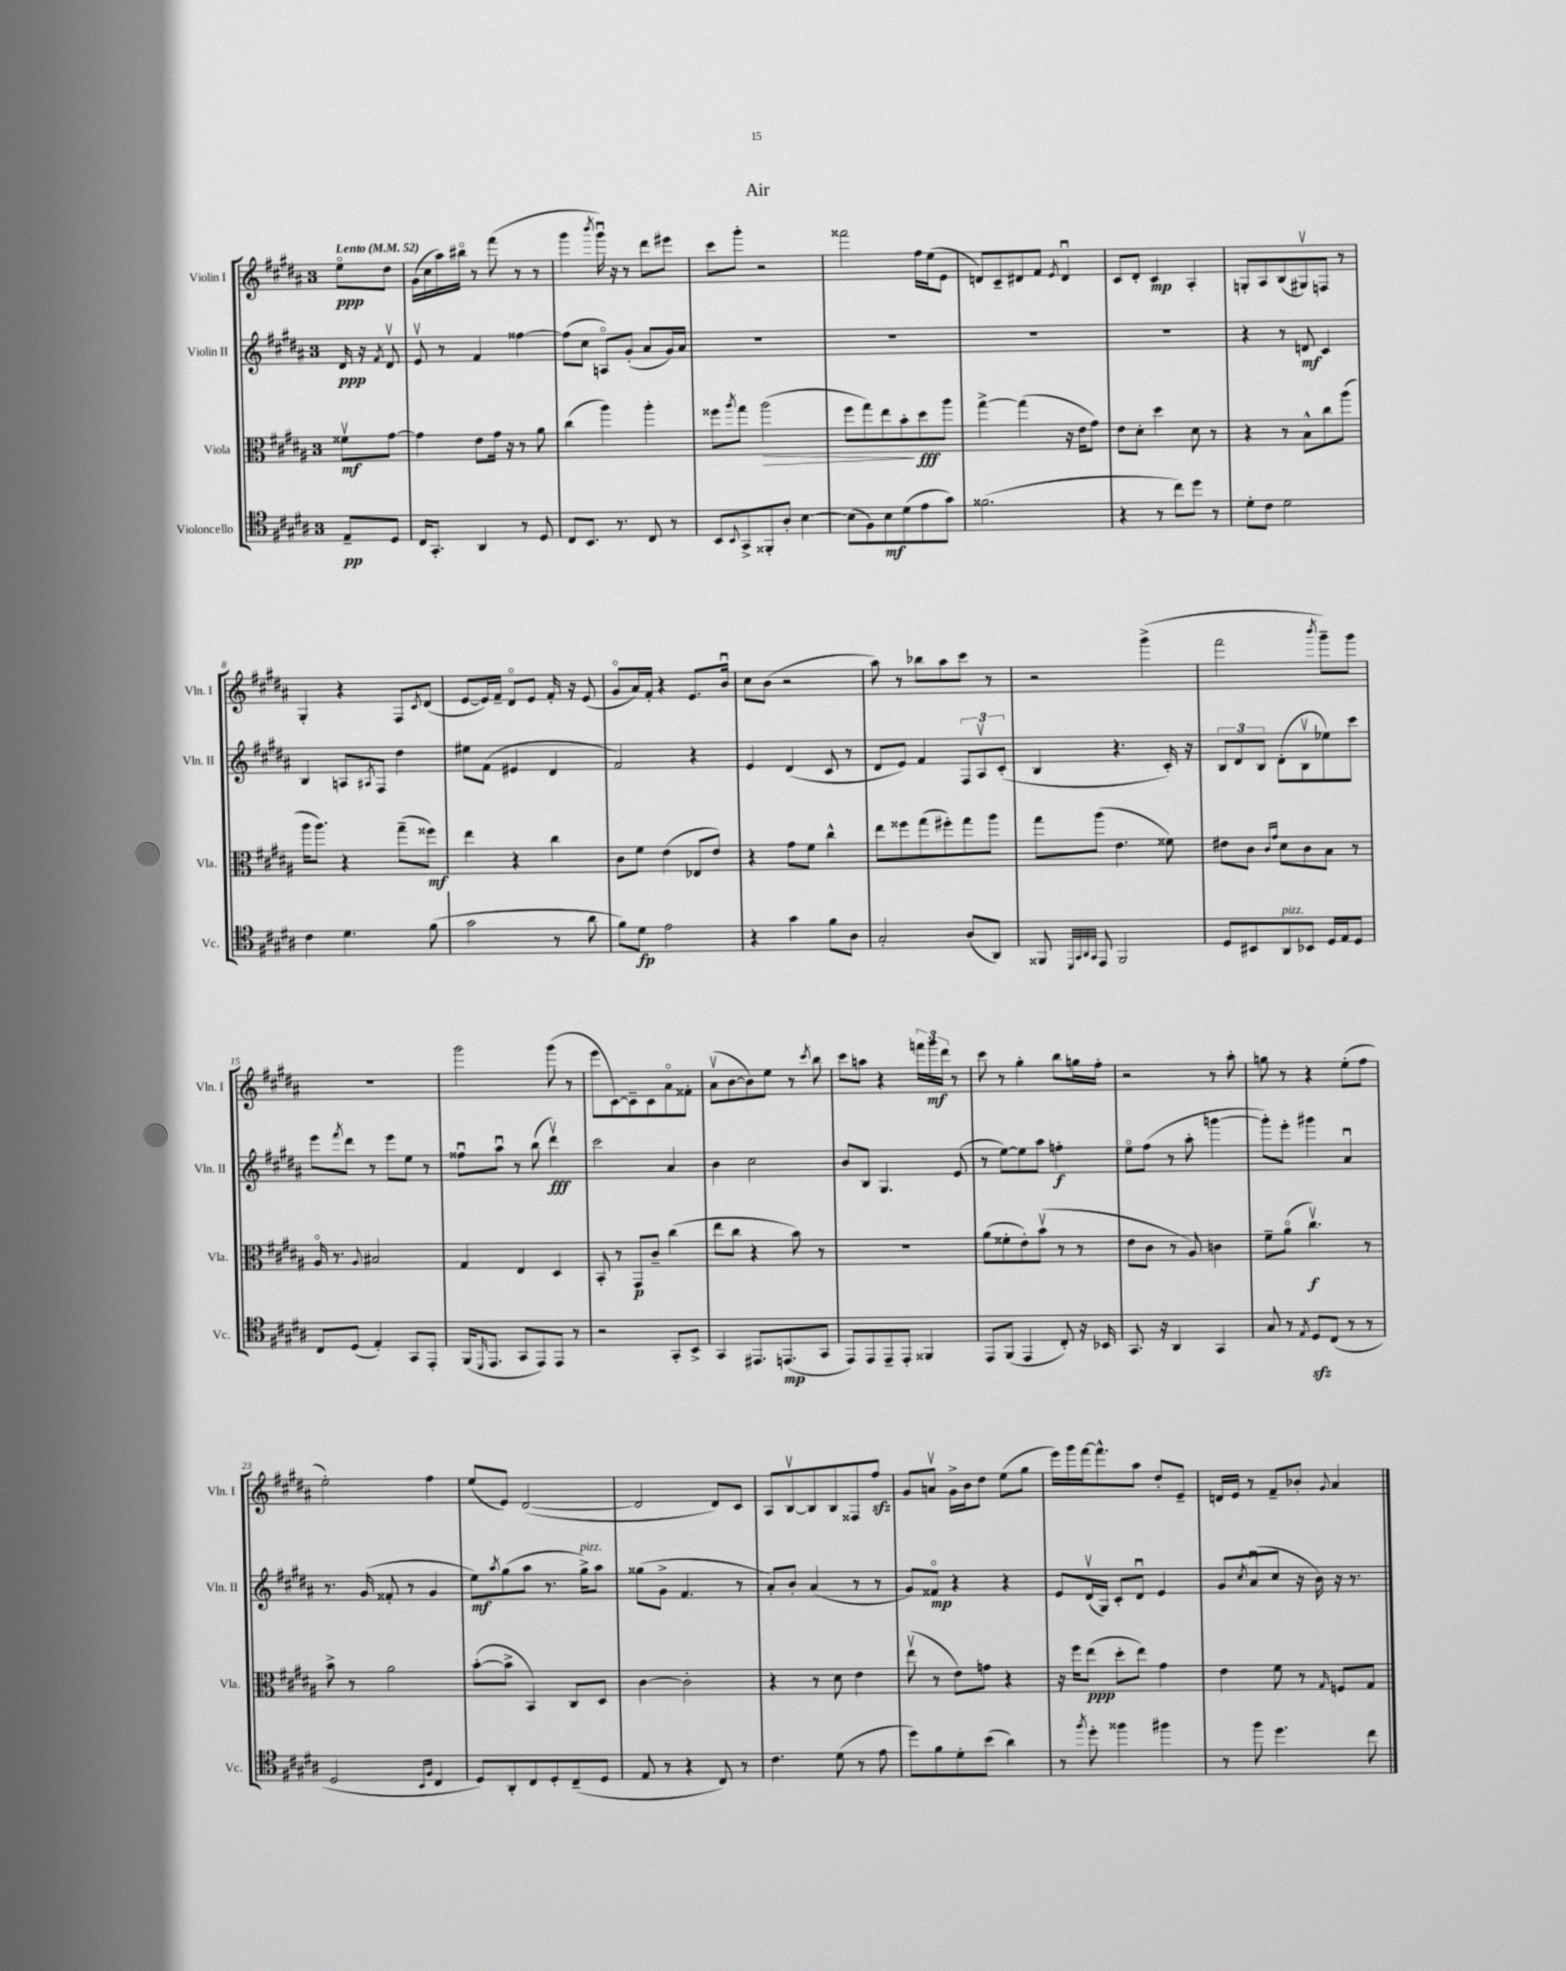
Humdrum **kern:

**kern	**dynam	**kern	**dynam	**kern	**dynam	**kern	**dynam
*part4	*part4	*part3	*part3	*part2	*part2	*part1	*part1
*staff4	*staff4	*staff3	*staff3	*staff2	*staff2	*staff1	*staff1
*I"Violoncello	*	*I"Viola	*	*I"Violin II	*	*I"Violin I	*
*I'Vc.	*	*I'Vla.	*	*I'Vln. II	*	*I'Vln. I	*
*clefC4	*	*clefC3	*	*clefG2	*	*clefG2	*
*k[f#c#g#d#a#]	*	*k[f#c#g#d#a#]	*	*k[f#c#g#d#a#]	*	*k[f#c#g#d#a#]	*
*M3/4	*	*M3/4	*	*M3/4	*	*M3/4	*
*MM52	*	*MM52	*	*MM52	*	*MM52	*
=	=	=	=	=	=	=	=
!	!	!	!	!	!	!LO:TX:a:B:t=Lento	!
8E~/L	pp	8f##Xv\L	mf	16d#/	ppp	8ee\L	ppp
.	.	.	.	16r	.	.	.
.	.	.	.	8qf#/	.	.	.
8D#/J	.	[8g#\J	.	8d#v/	.	8dd#\J	.
=1	=1	=1	=1	=1	=1	=1	=1
16C#/KL	.	4g#\]	.	8ev/	.	(16g#\LL	.
8.GG#'/J	.	.	.	.	.	16cc#\	.
.	.	.	.	8r	.	16aa#\)	.
.	.	.	.	.	.	16bb#X\JJ	.
4AA#/	.	8e\L	.	4f#/	.	8r	.
.	.	16g#\Jk	.	.	.	(8fff#\	.
.	.	16r	.	.	.	.	.
8r	.	8r	.	[4ff##X\	.	8r	.
8D#/	.	8a#\	.	.	.	8r	.
=2	=2	=2	=2	=2	=2	=2	=2
8C#/L	.	(4cc#\	.	(8ff##\L]	.	4ggg#\	.
8.BB/J	.	.	.	8cc#\J	.	.	.
.	.	.	.	.	.	8qbbb/	.
.	.	4aa#\)	.	8An/L)	.	16ggg#u\)	.
8.r	.	.	.	.	.	16r	.
.	.	.	.	(8g#'/J	.	8r	.
8C#/	.	4aa#'\	.	8a#/L	.	8ddd#\L	.
8r	.	.	.	16g#/L)	.	8eee#X\J	.
.	.	.	.	16a#/JJ	.	.	.
=3	=3	=3	=3	=3	=3	=3	=3
8BB/L	.	8ff##X\L	.	2.r	.	8ccc#\L	.
8qqBB/	.	8qaa#/	.	.	.	.	.
8GG#^/	.	8gg#\J	.	.	.	8ggg#'\J	.
!	!	!	!LO:HP:b	!	!	!	!
8FF##X'/	.	(2aa#\	>	.	.	2r	.
8A#'/J	.	.	.	.	.	.	.
[4B\	.	.	.	.	.	.	.
=4	=4	=4	=4	=4	=4	=4	=4
(8B\L]	.	8ff#\L	.	2.r	.	2fff##X\	.
8F#\)	.	8gg#\)	.	.	.	.	.
8B\	mf	8ee\	.	.	.	.	.
(8d#\	.	8b'\	.	.	.	.	.
8e\	.	8dd#\	] fff	.	.	16ff#\LL	.
.	.	.	.	.	.	(16ee\J	.
8g#\J)	.	8aa#\J	.	.	.	8e\J	.
=5	=5	=5	=5	=5	=5	=5	=5
(2.f##X\	.	[4gg#^\	.	2.r	.	8dn/L)	.
.	.	.	.	.	.	8c#~/	.
.	.	(4gg#\]	.	.	.	8d#X/	.
.	.	.	.	.	.	8f#/J	.
.	.	.	.	.	.	8qe/	.
.	.	16r	.	.	.	4d#u/	.
.	.	16e\KL	.	.	.	.	.
.	.	8g#\J)	.	.	.	.	.
=6	=6	=6	=6	=6	=6	=6	=6
4r	.	8e\L	.	2.r	.	8c#/L	.
.	.	8d#'\J	.	.	.	8d#'/J	.
8r	.	4dd#\	.	.	.	4c#/	mp
8cc#\L)	.	.	.	.	.	.	.
8dd#\J	.	8d#\	.	.	.	4A#'/	.
8r	.	8r	.	.	.	.	.
=7	=7	=7	=7	=7	=7	=7	=7
8d#'\L	.	4r	.	4r	.	8Gn'/L	.
8c#\J	.	.	.	.	.	8A#/	.
2d#\	.	8r	.	8r	.	(8B/	.
.	.	8B^^\L	.	8dn/	mf	8G#Xv/)	.
.	.	8cc#\	.	4c#/	.	8Fn/J	.
.	.	(8aa#\J	.	.	.	8r	.
!!LO:LB:g=z
=8	=8	=8	=8	=8	=8	=8	=8
4c#\	.	16aa#\KL	.	4B/	.	4G#'/	.
.	.	8.aa#\J)	.	.	.	.	.
4.d#\	.	4r	.	8An/L	.	4r	.
.	.	.	.	8qA#X/	.	.	.
.	.	.	.	8F#/J	.	.	.
.	.	(8gg#~\L	.	4dd#\	.	8F#/L	.
.	.	.	.	.	.	8qc#/	.
(8f#\	.	8ff##X\J)	mf	.	.	(8d#/J	.
=9	=9	=9	=9	=9	=9	=9	=9
2g#\	.	4ee\	.	8ee#X\L	.	[8e/L	.
.	.	.	.	(8f#\J	.	16e/L])	.
.	.	.	.	.	.	16f#~/JJ	.
.	.	4r	.	4e#X/	.	8d#/L	.
.	.	.	.	.	.	8e/J	.
8r	.	4cc#\	.	4d#/	.	16f#'/	.
.	.	.	.	.	.	16r	.
8a#\	.	.	.	.	.	(8e/	.
=10	=10	=10	=10	=10	=10	=10	=10
8f#\L)	.	8c#\L	.	2f#/)	.	8g#/L	.
8d#\J	fp	8f#\J	.	.	.	16a#/L)	.
.	.	.	.	.	.	16f#'/JJ	.
2e\	.	(4e\	.	.	.	4r	.
.	.	8E-X/L	.	4r	.	8.e/L	.
.	.	8e/J)	.	.	.	.	.
.	.	.	.	.	.	16bu/Jk	.
=11	=11	=11	=11	=11	=11	=11	=11
4r	.	4r	.	4e/	.	8cc#\L	.
.	.	.	.	.	.	(8b\J	.
4g#\	.	8g#\L	.	(4d#/	.	2r	.
.	.	8f#\J	.	.	.	.	.
8f#\L	.	4cc#^^\	.	8c#/	.	.	.
8A#\J	.	.	.	8r	.	.	.
=12	=12	=12	=12	=12	=12	=12	=12
2G#'/	.	8ee\L	.	8d#/L	.	8aa#\)	.
.	.	8ff##X\	.	8e/J)	.	8r	.
.	.	(8gg#\	.	4f#/	.	8bb-X\L	.
.	.	8ff#X'\)	.	.	.	8aa#\	.
(8A#/L	.	8gg#\	.	12F#/L	.	8ccc#\J	.
.	.	.	.	12A#v/	.	.	.
8AA#/J)	.	8aa#\J	.	.	.	8r	.
.	.	.	.	(12c#'/J	.	.	.
=13	=13	=13	=13	=13	=13	=13	=13
8FF##X/	.	8gg#\L	.	4B/	.	2r	.
32qqDD#/LLL	.	.	.	.	.	.	.
32qqGG#/	.	.	.	.	.	.	.
32qqAA#/	.	.	.	.	.	.	.
32qqGG#/JJJ	.	.	.	.	.	.	.
8EE/	.	(8aa#\J	.	.	.	.	.
2FF##/	.	4.e\	.	4.r	.	.	.
.	.	.	.	.	.	(4ggg#^\	.
.	.	8f##X\)	.	16c#'/)	.	.	.
.	.	.	.	16r	.	.	.
=14	=14	=14	=14	=14	=14	=14	=14
8D#/L	.	8e#X\L	.	12B/L	.	2fff#\	.
.	.	.	.	12d#/	.	.	.
8BB#X/	.	8c#\J	.	.	.	.	.
.	.	.	.	12B/J	.	.	.
.	.	16qqc#/LL	.	.	.	.	.
.	.	16qqg#/JJ	.	.	.	.	.
!LO:TX:a:i:t=pizz.	!	!	!	!	!	!	!
8AA#/	.	8d#\L	.	(8d#'\L	.	.	.
8BB-X/J	.	8c#\	.	8Bv\	.	.	.
.	.	.	.	.	.	8qbbb/	.
16D#/LL	.	8B\J	.	8ee-X\)	.	8ggg#~\L)	.
16E/J	.	.	.	.	.	.	.
8D#/J	.	8r	.	8ccc#\J	.	8ggg#\J	.
!!LO:LB:g=z
=15	=15	=15	=15	=15	=15	=15	=15
8C#/L	.	16A#/	.	8eee\L	.	2.r	.
.	.	8.r	.	.	.	.	.
.	.	.	.	8qfff#/	.	.	.
(8D#/J	.	.	.	8ddd#\J	.	.	.
.	.	8qqA#/	.	.	.	.	.
4E'/)	.	2B#X/	.	8r	.	.	.
.	.	.	.	8eee\L	.	.	.
8GG#/L	.	.	.	8ee\J	.	.	.
8EE'/J	.	.	.	8r	.	.	.
=16	=16	=16	=16	=16	=16	=16	=16
(16FF#/KL	.	4G#/	.	8ff##Xu\L	.	2ggg#\	.
16qqDD#/	.	.	.	.	.	.	.
8.EE/J	.	.	.	.	.	.	.
.	.	.	.	8aa#u\J	.	.	.
8GG#/L	.	4E/	.	8r	.	.	.
8EE/)	.	.	.	(8bb\	.	.	.
8EE/J	.	4D#/	.	4ddd#v\)	fff	(8ggg#\	.
8r	.	.	.	.	.	8r	.
=17	=17	=17	=17	=17	=17	=17	=17
2r	.	8BB'/	.	2ccc#\	.	8eee\L	.
.	.	8r	.	.	.	[8c#\)	.
.	.	8GG#/L	p	.	.	8c#~\]	.
.	.	8c#~/J	.	.	.	8c#\	.
8GG#'/L	.	(4cc#\	.	4a#/	.	8a#\	.
8BB^/J	.	.	.	.	.	8f##X'\J	.
=18	=18	=18	=18	=18	=18	=18	=18
4GG#/	.	8ee\L	.	4b\	.	(8a#v\L	.
.	.	8cc#\J	.	.	.	[8b\	.
8.EE#X/L	.	4r	.	2cc#\	.	8b\])	.
.	.	.	.	.	.	8ee\J	.
(8.EEn/	mp	.	.	.	.	.	.
.	.	8b\)	.	.	.	8r	.
.	.	.	.	.	.	8qccc#/	.
8GG#/J	.	8r	.	.	.	8bb\	.
=19	=19	=19	=19	=19	=19	=19	=19
8EE/L)	.	2.r	.	8b/L	.	8ccc#\L	.
8EE/	.	.	.	8B/J	.	8aan\J	.
8EE~/	.	.	.	4.G#/	.	4r	.
8EE'/J	.	.	.	.	.	.	.
4FF##X/	.	.	.	.	.	24fffn\LL	.
.	.	.	.	.	.	24ggg#\	mf
.	.	.	.	.	.	24ddd#\JJ	.
.	.	.	.	(8e/	.	8r	.
=20	=20	=20	=20	=20	=20	=20	=20
8EE/L	.	(8a#\L	.	8r	.	8ccc#\	.
(8FF#/J	.	8f##X'\	.	[8ee\L)	.	8r	.
4EE/	.	8e'\)	.	8ee\]	.	4gg#'\	.
.	.	(8bv\J	.	8aa#\J	.	.	.
8C#'/)	.	8r	.	4ffn'\	f	8bb\L	.
16r	.	8r	.	.	.	16ggn\L	.
16BB-X/	.	.	.	.	.	16ff#'\JJ	.
=21	=21	=21	=21	=21	=21	=21	=21
8.GG#/	.	8e\L	.	8ee\L	.	2r	.
.	.	8c#\J	.	(8ff#\J	.	.	.
16r	.	.	.	.	.	.	.
4AA#/	.	8r	.	8r	.	.	.
.	.	8A#/)	.	8aa#'\	.	.	.
4GG#/	.	4cn\	.	[4gggn\	.	8r	.
.	.	.	.	.	.	8aa#'\	.
=22	=22	=22	=22	=22	=22	=22	=22
8G#/	.	8f#~\L	.	8ggg'\L])	.	8ggn\	.
8r	.	(8a#\J	.	8eee'\J	.	8r	.
8qE/	.	.	.	.	.	.	.
8D#zz/L	.	4.cc#v\)	f	4ggg#X\	.	4r	.
(8C#/J	.	.	.	.	.	.	.
8r	.	.	.	4a#u/	.	(8ee'\L	.
8r	.	8r	.	.	.	8ff#\J	.
!!LO:LB:g=z
=23	=23	=23	=23	=23	=23	=23	=23
2D#/	.	8b^\	.	8.r	.	2ee'\)	.
.	.	8r	.	.	.	.	.
.	.	.	.	(16g#/	.	.	.
.	.	2a#\	.	8f##X'/	.	.	.
.	.	.	.	8r	.	.	.
16qqBB/LL	.	.	.	.	.	.	.
16qqF#/JJ	.	.	.	.	.	.	.
4C#/	.	.	.	4g#/	.	4ff#\	.
=24	=24	=24	=24	=24	=24	=24	=24
8D#/L)	.	([8b'\L	.	8ee\L)	mf	(8ee/L	.
.	.	.	.	8qaa#/	.	.	.
8AA#'/	.	8b^\J]	.	(8gg#\	.	8e/J)	.
8C#/	.	4BB/)	.	8aa#\J	.	([2d#/	.
8D#'/	.	.	.	8.r	.	.	.
(8C#~/	.	8C#/L	.	.	.	.	.
!	!	!	!	!LO:TX:a:i:t=pizz.	!	!	!
.	.	.	.	16gg#^\KL)	.	.	.
8D#/J	.	8D#/J	.	8aa#\J	.	.	.
=25	=25	=25	=25	=25	=25	=25	=25
8E/	.	[4c#\	.	(8gg##X\L	.	2d#/]	.
8r	.	.	.	8g#^\J	.	.	.
4r	.	2c#'\]	.	4.f#/	.	.	.
8C#/)	.	.	.	.	.	8d#/L)	.
8r	.	.	.	8r	.	8c#/J	.
=26	=26	=26	=26	=26	=26	=26	=26
4.c#\	.	4r	.	8a#'/L)	.	8A#/L	.
.	.	.	.	8b'/J	.	[8Bv/	.
.	.	8r	.	(4a#/	.	8B/]	.
(8d#\	.	8d#\	.	.	.	8B/	.
8r	.	4e\	.	8r	.	8F##X/	.
8e\	.	.	.	8r	.	8ff#zz/J	.
=27	=27	=27	=27	=27	=27	=27	=27
8dd#\L)	.	(8eev\	.	8g#/L)	.	8g#/L	.
8f#\	.	8r	.	8f##X/J	mp	8anv/J	.
8d#'\	.	8e\L)	.	4r	.	16g#^\LL	.
.	.	.	.	.	.	16b\J	.
(8b\J	.	8gn\J	.	.	.	8dd#\J	.
4a#\)	.	4r	.	4r	.	(8ee\L	.
.	.	.	.	.	.	8gg#\J	.
=28	=28	=28	=28	=28	=28	=28	=28
8r	.	16r	.	8e/L	.	16eee\LL)	.
.	.	16ff#\KL	.	.	.	16ggg#\	.
8qff#/	.	.	.	.	.	.	.
8dd#'\	.	(8ee\J	ppp	(16d#v/L	.	[16fff#\J	.
.	.	.	.	16G#/JJ)	.	8.fff#^^\]	.
4ff##X\	.	8dd#'\L	.	8c#'/L	.	.	.
.	.	8ee\J)	.	8d#u/J	.	8aa#\J	.
4ff#X\	.	4g#\	.	4e/	.	8dd#'/L	.
.	.	.	.	.	.	8e~/J	.
=29	=29	=29	=29	=29	=29	=29	=29
8r	.	4e\	.	8g#/L	.	16dn/LL	.
.	.	.	.	.	.	16e/JJ	.
.	.	.	.	8qcc#/	.	.	.
8ff#\	.	.	.	(8a#u/	.	8r	.
4.dd#\	.	8f#\	.	8cc#/J	.	8f#~/L	.
.	.	8r	.	16r	.	8b-X'/J	.
.	.	.	.	16b\)	.	.	.
.	.	16qqG#/	.	.	.	8qqg#/	.
.	.	8Fn/L	.	16r	.	4a#/	.
.	.	.	.	8.r	.	.	.
8cc#\	.	8G#/J	.	.	.	.	.
==	==	==	==	==	==	==	==
*-	*-	*-	*-	*-	*-	*-	*-
